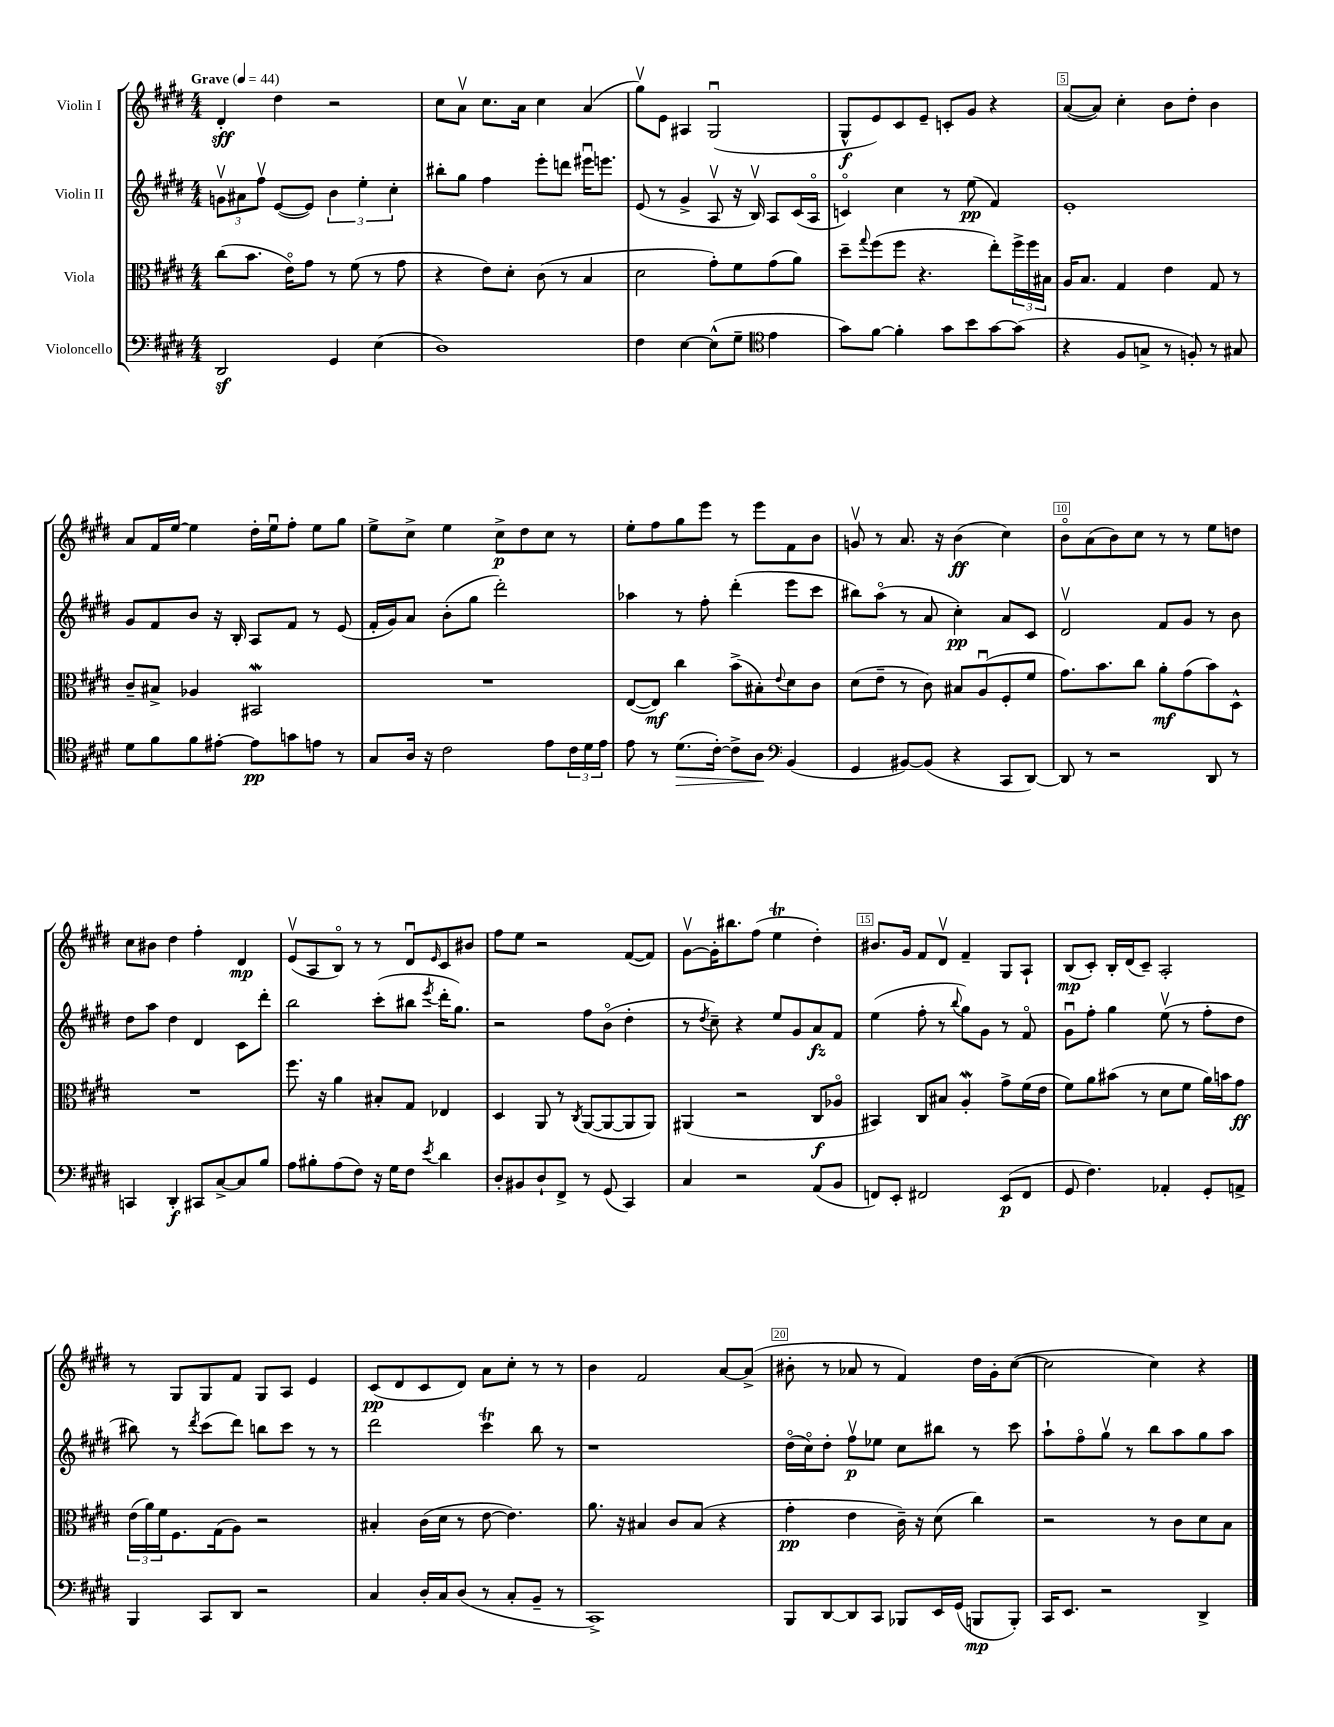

**kern	**kern	**kern	**kern
*staff4	*staff3	*staff2	*staff1
*clefF4	*clefC3	*clefG2	*clefG2
*k[f#c#g#d#]	*k[f#c#g#d#]	*k[f#c#g#d#]	*k[f#c#g#d#]
*M4/4	*M4/4	*M4/4	*M4/4
*MM44	*MM44	*MM44	*MM44
2DD#/	(8cc#\L	12gv\L	4d#'/
.	.	12a#\	.
.	8.b\J	.	.
.	.	12ff#v\J	.
.	.	([8e/L	4dd#\
.	16eo\LK)	.	.
.	8g#\J	8e/]J)	.
4GG#/	8r	6b\	2r
.	(8f#\	.	.
.	.	6ee'\	.
(4E\	8r	.	.
.	.	6cc#'\	.
.	8g#\	.	.
=	=	=	=
1D#)	4r	8bb#'\L	8cc#\L
.	.	8gg#\J	8av\J
.	8e\L)	4ff#\	8.cc#\L
.	8d#'\J	.	.
.	.	.	16a\Jk
.	(8c#\	8eee'\L	4cc#\
.	8r	8ddd\J	.
.	4B/	16eee#u\LK	(4a/
.	.	8.eee\J	.
=	=	=	=
4F#\	2d#\	(8e/	8gg#v\L)
.	.	8r	8e\J
[4E\	.	4g#^/	4A#/
(8E^^\]L	8g#'\L)	8Av/	(2G#u/
8G#~\J	8f#\	16r	.
.	.	16Bv/)	.
*clefC4	*	*	*
4e\	(8g#\	8A/L	.
.	8a\J)	(16c#/L	.
.	.	16Ao/JJ	.
=	=	=	=
8g#\L)	8dd#~\L	4co/)	8G#^^/L
.	8qqgg#/	.	.
[8f#\J	(8ff#\	.	8e/)
4f#'\]	8ff#\J	4cc#\	8c#/
.	4.r	.	8e~/J
8g#\L	.	8r	8c'/L
8b\	.	(8ee\	8g#/J
[8g#\	8ee'\L)	4f#/)	4r
(8g#\]J	24ff#^\L	.	.
.	24ff#\	.	.
.	24B#\JJ	.	.
=	=	=	=
4r	16A/LK	1e'	([8a/L
.	8.B/J	.	.
.	.	.	8a/]J)
8F#/L	4G#/	.	4cc#'\
8G^/J	.	.	.
8r	4e\	.	8b\L
8F'/)	.	.	8dd#'\J
8r	8G#/	.	4b\
8G#/	8r	.	.
=	=	=	=
8d#\L	8c#~/L	8g#/L	8a/L
8f#\	8B#^/J	8f#/	16f#/L
.	.	.	[16ee/JJ
8f#\	4A-/	8b/J	4ee\]
[8e#'\J	.	16r	.
.	.	16B'/	.
8e#\]L	2BB#/	8A/L	16dd#'\LL
.	.	.	16eeu\J
8g\	.	8f#/J	8ff#'\J
8e\J	.	8r	8ee\L
8r	.	(8e/	8gg#\J
=	=	=	=
8G#/L	1r	16f#'/LL	8ee^\L
.	.	16g#/J)	.
16A/Jk	.	8a/J	8cc#^\J
16r	.	.	.
2c#\	.	(8b'\L	4ee\
.	.	8gg#\J	.
.	.	2ddd#'\)	8cc#^\L
.	.	.	8dd#\
8e\L	.	.	8cc#\J
24c#\L	.	.	8r
24d#\	.	.	.
24e\JJ	.	.	.
=	=	=	=
8e\	([8E/L	4aa-\	8ee'\L
8r	8E/]J)	.	8ff#\
(8.d#\L	4cc#\	8r	8gg#\
.	.	8ff#'\	8eee\J
[16c#'\Jk)	.	.	.
8c#^\]L	(8b^\L	(4ddd#'\	8r
8A\J	8B#'\)	.	8eee\L
*clefF4	*	*	*
.	8qqe/	.	.
(4BB/	8d#\	8eee\L	8f#\
.	8c#\J	8ccc#\J	8b\J
=	=	=	=
4GG#/	(8d#\L	8bb#\L)	8gv/
.	8e~\J	(8aao\J	8r
[8BB#/L)	8r	8r	8.a/
(8BB#/]J	8c#\)	8a/	.
.	.	.	16r
4r	8B#/L	4cc#'\)	(4b\
.	(8Au/	.	.
8CC#/L	8F#'/	8a/L	4cc#\)
[8DD#/J)	8f#/J	8c#/J	.
=	=	=	=
8DD#/]	8.g#\L)	2d#v/	8bo\L
8r	.	.	(8a\
.	8.b\	.	.
2r	.	.	8b\)
.	8cc#\J	.	8cc#\J
.	8a'\L	8f#/L	8r
.	(8g#\	8g#/J	8r
8DD#/	8b\)	8r	8ee\L
8r	8D#^^\J	8b\	8dd\J
=	=	=	=
4CC/	1r	8dd#\L	8cc#\L
.	.	8aa\J	8b#\J
4DD#'/	.	4dd#\	4dd#\
8CC#/L	.	4d#/	4ff#'\
[8C#^/	.	.	.
8C#/]	.	8c#\L	4d#/
8B/J	.	8ddd#'\J	.
=	=	=	=
8A\L	8.ff#\	2bb\	(8ev/L
8B#'\	.	.	8A/
.	16r	.	.
(8A\	4a\	.	8Bo/J)
8F#\J)	.	.	8r
16r	8B#'/L	(8ccc#'\L	8r
16G#\LK	.	.	.
8F#\J	8G#/J	8bb#\J	8d#u/L
8qe/	.	8qeee/	16qqe/
4d#\	4E-/	16ddd#'\LK	8c#/
.	.	8.gg#\J)	.
.	.	.	8b#/J
=	=	=	=
8D#'/L	4D#/	2r	8ff#\L
8BB#/	.	.	8ee\J
8D#`/	8AA/	.	2r
8FF#^/J	8r	.	.
.	8qC#/	.	.
8r	([8AA/L	8ff#\L	.
(8GG#/	8AA/_	(8bo\J	.
4CC#/)	8AA/]	4dd#'\	([8f#/L
.	8AA/J)	.	8f#/]J)
=	=	=	=
4C#/	(4AA#/	8r	[8g#v\L
.	.	8qdd#/	.
.	.	8cc#~\)	16g#'\]K
.	.	.	8.bb#\
2r	2r	4r	.
.	.	.	(8ff#\J
.	.	8ee/L	4ee\
.	.	8g#/	.
(8AA/L	8C#/L	8a/	4dd#'\)
8BB/J	8A-o/J	8f#/J	.
=	=	=	=
8FF/L)	4BB#/)	(4ee\	8.b#/L
8EE'/J	.	.	.
.	.	.	16g#/Jk
2FF#/	8C#/L	8ff#'\	8f#/L
.	8B#/J	8r	8d#v/J
.	.	8qqbb/	.
.	4A'/	8gg#\L)	4f#~/
.	.	8g#\J	.
(8EE/L	8g#^\L	8r	8G#/L
8FF#/J	(16f#\L	8f#o/	8A`/J
.	16e\JJ	.	.
=	=	=	=
8GG#/	8f#\L)	8g#u\L	(8B/L
4.F#\)	8a\	8ff#'\J	8c#'/J)
.	(8b#\J	4gg#\	16B'/LL
.	.	.	(16d#/J
.	8r	.	8c#~/J)
4AA-'/	8d#\L	(8eev\	2A'/
.	8f#\J	8r	.
8GG#'/L	16a\LL)	8ff#'\L	.
.	16b\J	.	.
8AA^/J	8g#\J	8dd#\J	.
=	=	=	=
4BBB/	(24e\LL	8bb#\)	8r
.	24a\)	.	.
.	24f#\J	.	.
.	8.F#\	8r	8G#/L
.	.	8qddd#/	.
8CC#/L	.	(8ccc#\L	8G#/
.	(16G#\k	.	.
8DD#/J	8A\J)	8ddd#\J)	8f#/J
2r	2r	8bb\L	8G#/L
.	.	8ccc#\J	8A/J
.	.	8r	4e/
.	.	8r	.
=	=	=	=
4C#/	4B#'/	2ddd#\	(8c#/L
.	.	.	8d#/
16D#'/LL	(16c#\LL	.	8c#/
16C#/J	16d#\JJ	.	.
(8D#/J	8r	.	8d#/J)
8r	[8e\	4ccc#\	8a\L
8C#'/L	4.e\])	.	8cc#'\J
8BB~/J	.	8bb\	8r
8r	.	8r	8r
=	=	=	=
1CC#^)	8.a\	1r	4b\
.	16r	.	.
.	4B#/	.	2f#/
.	8c#/L	.	.
.	(8B#/J	.	.
.	4r	.	[8a/L
.	.	.	(8a^/]J
=	=	=	=
8BBB/L	4g#'\	(16dd#o\LL	8b#'\
.	.	16cc#o\J)	.
[8DD#/	.	8dd#'\J	8r
8DD#/]	4e\	8ff#v\L	8a-/
8CC#/J	.	8ee-\J	8r
8BBB-/L	16c#~\)	8cc#\L	4f#/)
.	16r	.	.
16EE/L	(8d#\	8bb#\J	.
(16GG#/JJ	.	.	.
8BBB/L	4cc#\)	8r	16dd#\LL
.	.	.	16g#'\J
8BBB'/J)	.	8ccc#\	([8cc#\J
=	=	=	=
16CC#/LK	2r	8aa`\L	2cc#\]
8.EE/J	.	.	.
.	.	8ff#o\	.
2r	.	8gg#v\J	.
.	.	8r	.
.	8r	8bb\L	4cc#\)
.	8c#\L	8aa\	.
4DD#^/	8d#\	8gg#\	4r
.	8B\J	8aa\J	.
==	==	==	==
*-	*-	*-	*-
